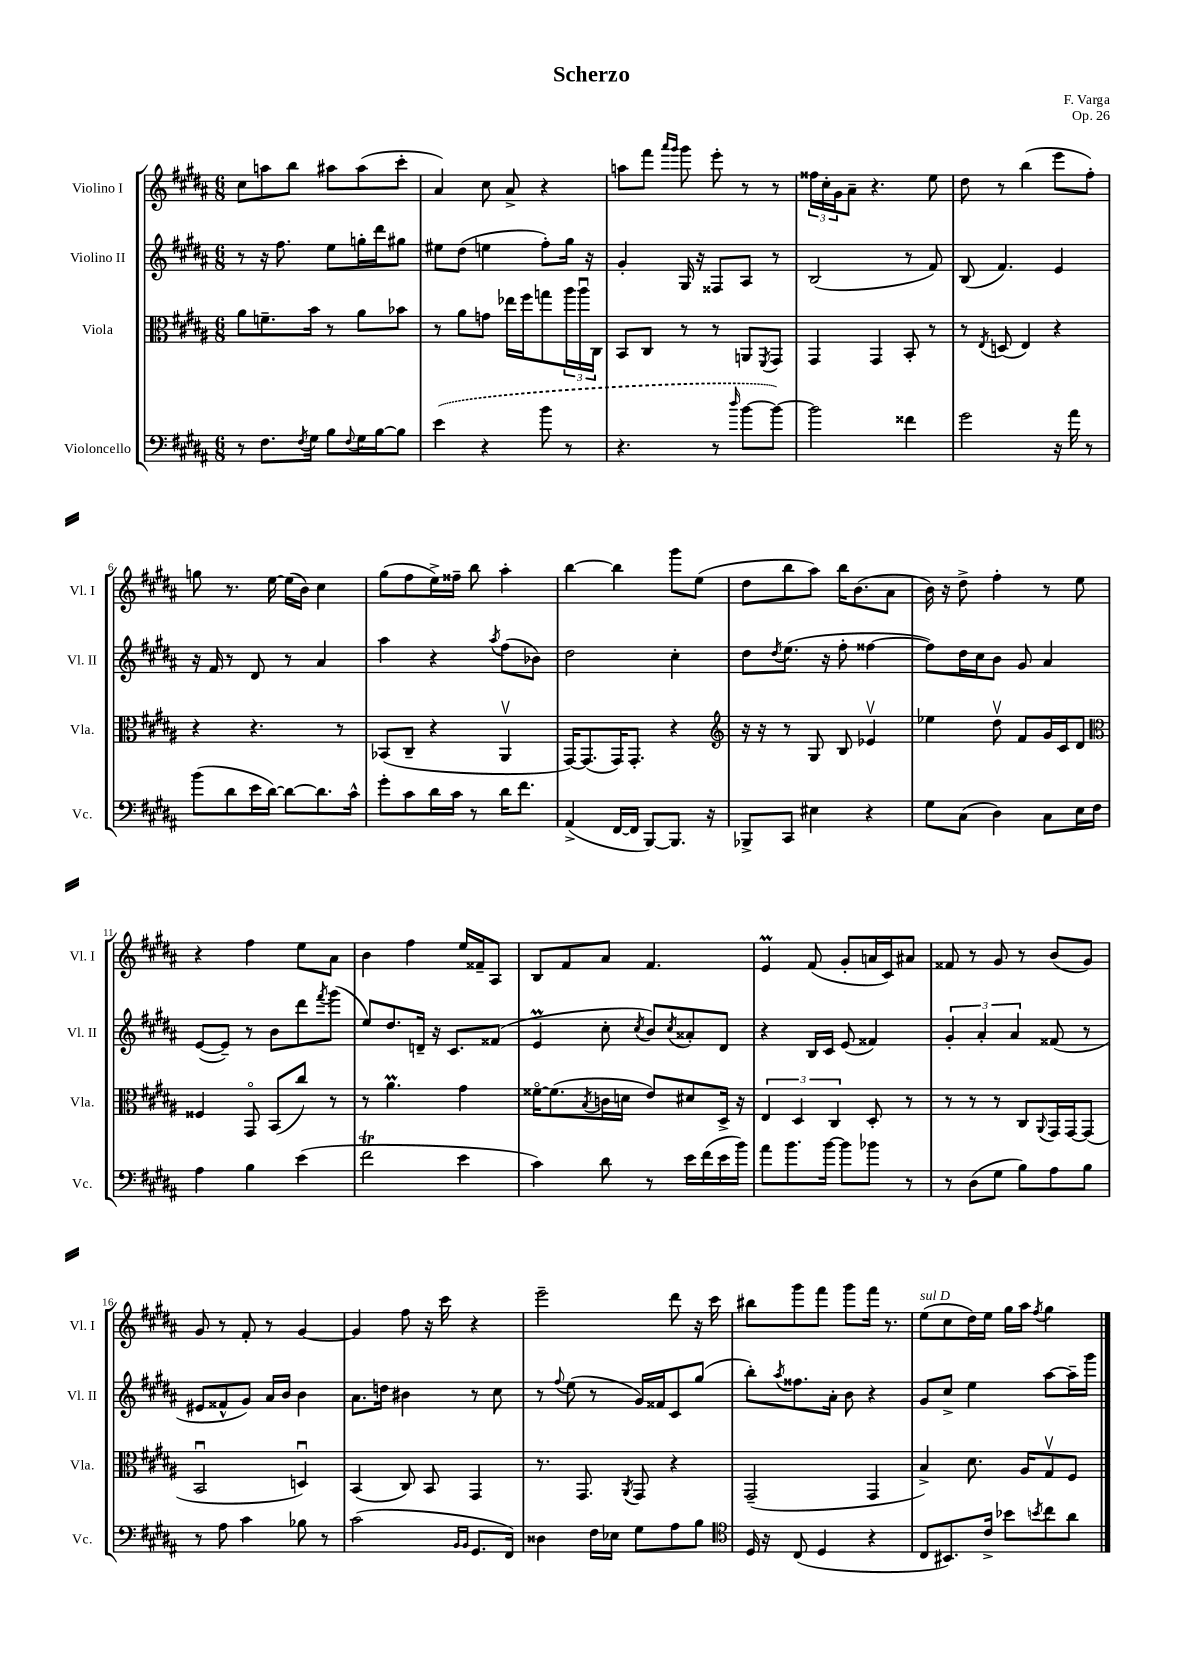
\header { title = "Scherzo" composer = "F. Varga" opus = "Op. 26" }
<<
\new StaffGroup <<
\new Staff = "s0" \with { instrumentName = "Violino I" shortInstrumentName = "Vl. I" } {
    \clef treble \key b \major \numericTimeSignature \time 6/8
    cis''8 a''8 b''8 ais''8 ais''8( cis'''8-. |
    ais'4) cis''8 ais'8-> r4 |
    a''8 fis'''8 \grace { ais'''16 gis'''16 } gis'''8 e'''8-. r8 r8 |
    \tuplet 3/2 { fisis''16 cis''16-. gis'16 } ais'8-- r4. e''8 |
    dis''8 r8 b''4( e'''8 fis''8-.) |
    g''8 r8. e''16~ e''16( b'16) cis''4 |
    gis''8( fis''8 e''16->) fisis''16-- b''8 ais''4-. |
    b''4~ b''4 gis'''8 e''8( |
    dis''8 b''8 ais''8) b''16 b'8.( ais'8 |
    b'16) r16 dis''8-> fis''4-. r8 e''8 |
    r4 fis''4 e''8 ais'8 |
    b'4 fis''4 e''16 fisis'16-- ais8 |
    b8 fis'8 ais'8 fis'4. |
    e'4\prall fis'8( gis'8-. a'16 cis'16) ais'8 |
    fisis'8 r8 gis'8 r8 b'8( gis'8) |
    gis'8 r8 fis'8-. r8 gis'4~ |
    gis'4 fis''8 r16 cis'''16 r4 |
    e'''2-- dis'''8 r16 cis'''16 |
    bis''8 gis'''8 fis'''8 gis'''8 fis'''16 r8. |
    e''8^\markup { \italic "sul D" }( cis''8 dis''16) e''16 gis''16 ais''16 \acciaccatura { fis''8 } gis''4 \bar "|." |
}
\new Staff = "s1" \with { instrumentName = "Violino II" shortInstrumentName = "Vl. II" } {
    \clef treble \key b \major \numericTimeSignature \time 6/8
    r8 r16 fis''8. e''8 g''16-. dis'''16 gis''8 |
    eis''8 dis''8( e''4 fis''8-.) gis''16 r16 |
    gis'4-. gis16 r16 fisis8 ais8 r8 |
    b2( r8 fis'8) |
    b8( fis'4.) e'4 |
    r16 fis'16 r8 dis'8 r8 ais'4 |
    ais''4 r4 \acciaccatura { ais''8 } fis''8( bes'8) |
    dis''2 cis''4-. |
    dis''8 \acciaccatura { dis''8 } e''8.( r16 fis''8-. fisis''4~ |
    fisis''8) dis''16 cis''16 b'8 gis'8 ais'4 |
    e'8~( e'8--) r8 b'8 dis'''8 \acciaccatura { fis'''8 } gis'''8( |
    e''8) dis''8. d'16-- r16 cis'8. fisis'8( |
    e'4\prall cis''8-. \acciaccatura { cis''8 } b'8) \acciaccatura { cis''8 } aisis'8-. dis'8 |
    r4 b16 cis'16 e'8( fisis'4) |
    \tuplet 3/2 { gis'4-. ais'4-. ais'4 } fisis'8( r8 |
    eis'8 fisis'8-^ gis'8) ais'16 b'16 b'4 |
    ais'8. d''16 bis'4 r8 cis''8 |
    r8 \appoggiatura { fis''8 } e''8( r8 gis'16) fisis'16 cis'8 gis''8( |
    b''8-.) \acciaccatura { ais''8 } fisis''8. ais'16-. b'8 r4 |
    gis'8 cis''8-> e''4 ais''8~ ais''16-- gis'''16 \bar "|." |
}
\new Staff = "s2" \with { instrumentName = "Viola" shortInstrumentName = "Vla." } {
    \clef alto \key b \major \numericTimeSignature \time 6/8
    ais'8 f'8.-- b'16 r8 ais'8 bes'8 |
    r8 ais'8 g'8 ees''16 fis''16 g''8 \tuplet 3/2 { ais''16 ais''16\downbow cis16 } |
    b,8 cis8 r8 r8 a,8 \acciaccatura { fis,8 } gis,8 |
    gis,4 gis,4 b,8-. r8 |
    r8 \acciaccatura { e8 } d8( e4) r4 |
    r4 r4. r8 |
    bes,8( cis8-- r4 ais,4\upbow |
    gis,16~) gis,8.( gis,16) gis,8.-. r4 |
    \clef treble r16 r16 r8 gis8 b8 ees'4\upbow |
    ees''4 dis''8\upbow fis'8 gis'16 cis'16 dis'8 |
    \clef alto fisis4 gis,8\flageolet b,8( cis''8) r8 |
    r8 ais'4.\prall gis'4 |
    fisis'16~\flageolet fisis'8.( \acciaccatura { b8 } c'16 d'16 e'8) dis'8 dis16-> r16 |
    \tuplet 3/2 { e4 dis4 cis4 } dis8-. r8 |
    r8 r8 r8 cis8 \appoggiatura { ais,8 } gis,16 gis,16~ gis,8( |
    b,2\downbow d4\downbow) |
    b,4( cis8) b,8 gis,4 |
    r8. gis,8. \acciaccatura { ais,8 } gis,8 r4 |
    gis,2--( gis,4 |
    b4->) dis'8. ais16 gis8\upbow fis8 \bar "|." |
}
\new Staff = "s3" \with { instrumentName = "Violoncello" shortInstrumentName = "Vc." } {
    \clef bass \key b \major \numericTimeSignature \time 6/8
    r8 fis8. \acciaccatura { fis8 } gis16 b8 \appoggiatura { fis8 } gis16 b16~ b8 |
    \once \slurDashed e'4( r4 b'8 r8 |
    r4. r8 \grace { dis''16 } b'8~ b'8~) |
    b'2 fisis'4 |
    gis'2 r16 ais'16 r8 |
    b'8( dis'8 e'16 dis'16~) dis'8~ dis'8. cis'16-^ |
    gis'8-. cis'8 dis'16 cis'16 r8 dis'16 fis'8. |
    ais,4->( fis,16~ fis,16 b,,8~) b,,8. r16 |
    bes,,8-> cis,8 eis4 r4 |
    gis8 cis8( dis4) cis8 e16 fis16 |
    ais4 b4 e'4( |
    fis'2\trill e'4 |
    cis'4) dis'8 r8 e'16 fis'16( e'16 b'16) |
    ais'8 b'8. b'16~ b'8 bes'8 r8 |
    r8 dis8( gis8 b8) ais8 b8 |
    r8 ais8 cis'4 bes8 r8 |
    cis'2( \grace { b,16 b,16 } gis,8. fis,16) |
    disis4 fis16 ees16 gis8 ais8 b8 |
    \clef tenor dis16 r16 cis8( dis4 r4 |
    cis8 bis,8.) cis'16-> bes'8 \acciaccatura { b'8 } cis''8 ais'8 \bar "|." |
}
>>
>>
